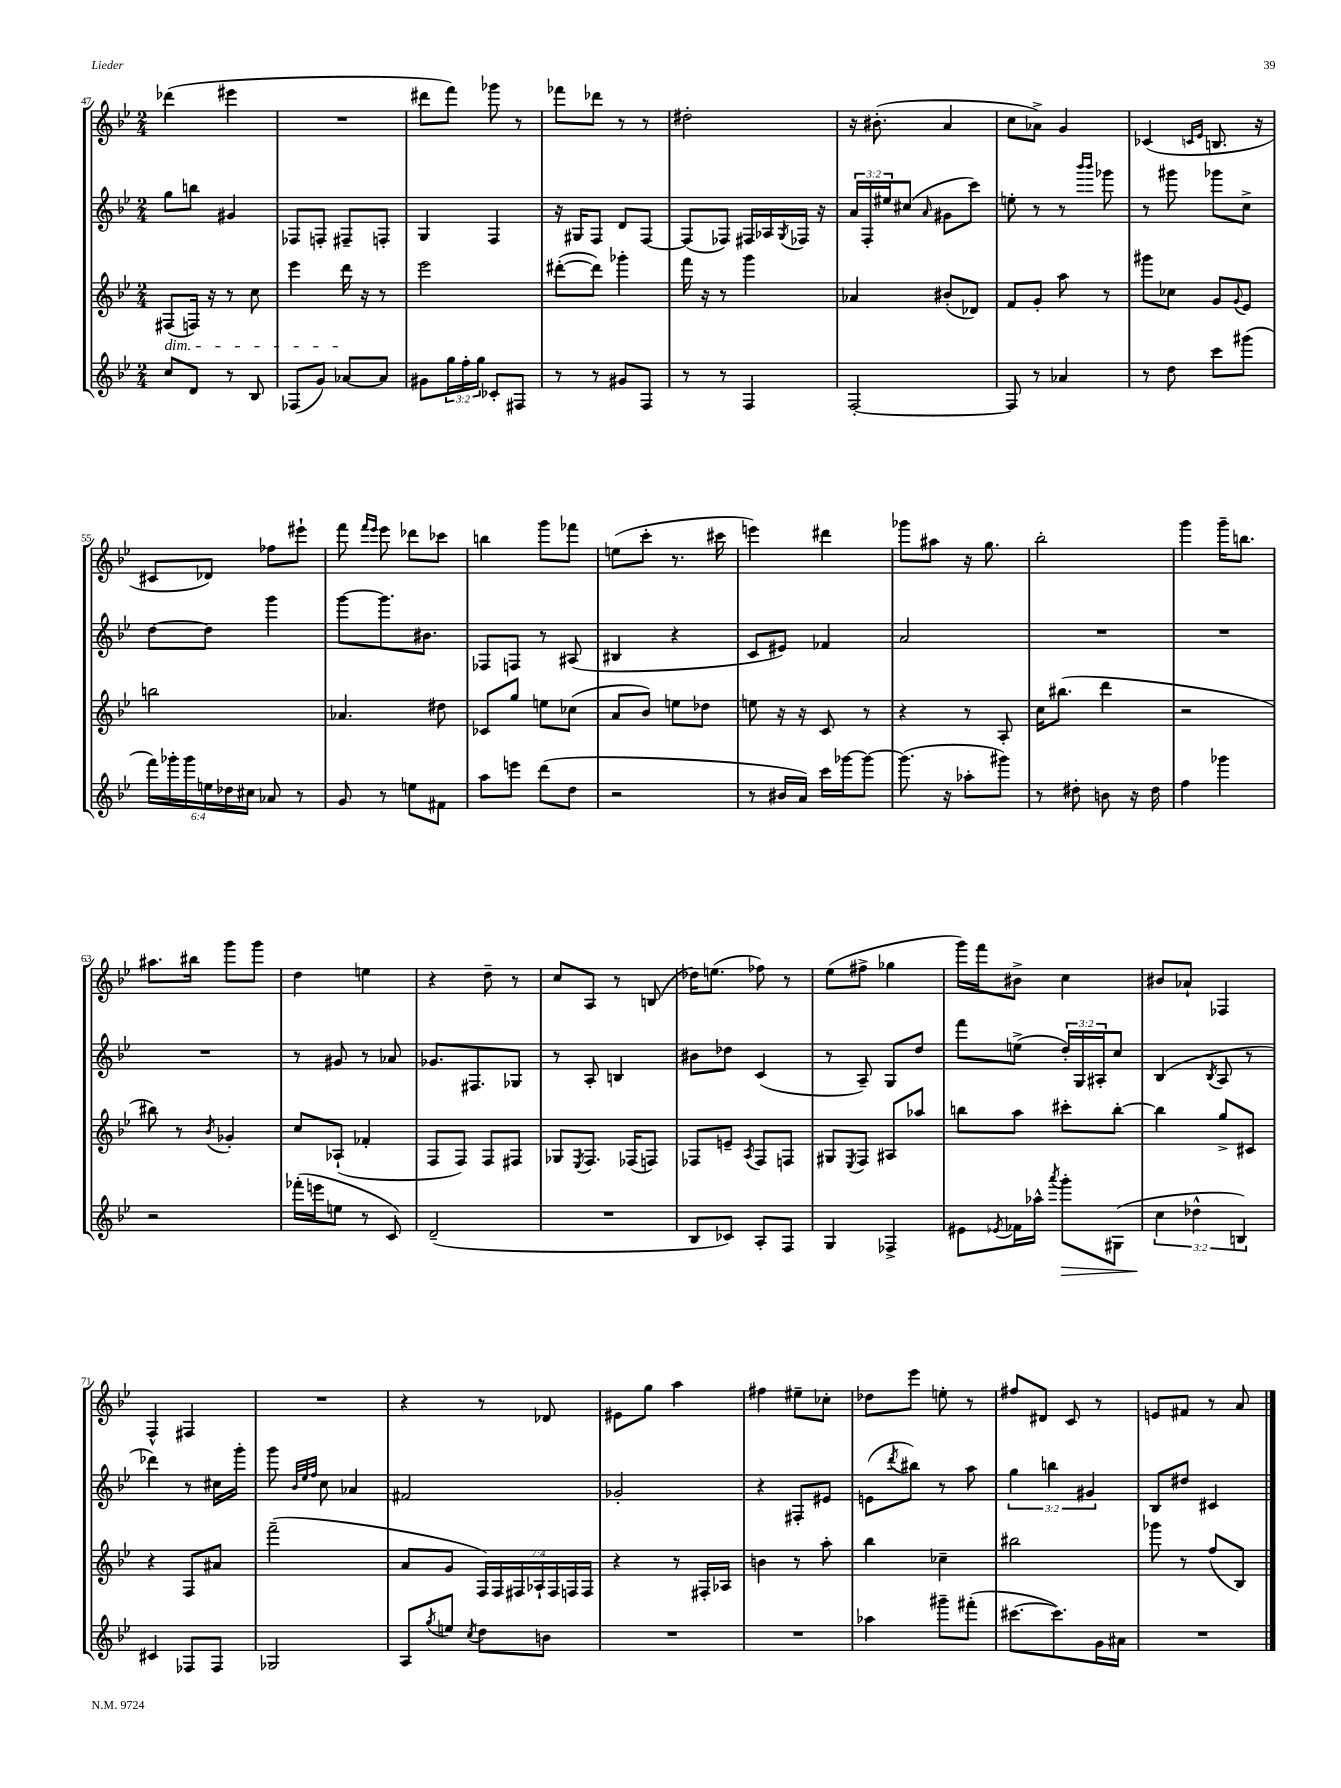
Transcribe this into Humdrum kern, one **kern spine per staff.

**kern	**kern	**kern	**kern
*staff4	*staff3	*staff2	*staff1
*clefG2	*clefG2	*clefG2	*clefG2
*k[b-e-]	*k[b-e-]	*k[b-e-]	*k[b-e-]
*M2/4	*M2/4	*M2/4	*M2/4
8cc	(8F#	8gg	(4ddd-
8d	16F)	8bb	.
.	16r	.	.
8r	8r	4g#	4eee#
8B-	8cc	.	.
=	=	=	=
(8F-	4eee-	8F-	2r
8g)	.	8F'	.
[8a-	16ddd	8F#~	.
.	16r	.	.
8a-]	8r	8F'	.
=	=	=	=
8g#	2eee-	4G	8ddd#
24gg	.	.	8fff)
24ff'	.	.	.
24gg	.	.	.
8c-'	.	4F	8ggg-
8F#	.	.	8r
=	=	=	=
8r	([8ddd#'	16r	8fff-
.	.	16G#	.
8r	8ddd#])	8F	8ddd-
8g#	4ggg-'	8d	8r
8F	.	[8F	8r
=	=	=	=
8r	16fff	(8F]	2dd#'
.	16r	.	.
8r	8r	8F-)	.
4F	4ggg	16F#	.
.	.	16A-	.
.	.	8qG	.
.	.	16F-	.
.	.	16r	.
=	=	=	=
[2F'	4a-	24a	16r
.	.	24F'	.
.	.	.	(8.b#'
.	.	24ee#	.
.	.	(8cc#	.
.	.	16qqa	.
.	(8b#'	8g#	4a
.	8d-)	8ccc)	.
=	=	=	=
8F]	8f	8ee'	8cc
8r	8g'	8r	8a-^)
4a-	8aa	8r	4g
.	.	16qqbbb-	.
.	.	16qqbbb-	.
.	8r	8ggg-	.
=	=	=	=
8r	8ggg#	8r	(4c-
8dd	8cc-	8ggg#	.
.	.	.	16qqc
.	.	.	16qqe-
8ccc	8g	8ggg-	8.B
.	8qqg	.	.
(8ggg#	8e-	8cc^	.
.	.	.	16r
=	=	=	=
24fff)	2bb	[8dd	8c#
24ggg-'	.	.	.
24ggg-	.	.	.
24ee	.	8dd]	8d-)
24dd-	.	.	.
24cc#	.	.	.
8a-	.	4ggg	8ff-
8r	.	.	8eee#`
=	=	=	=
8g	4.a-	[8ggg	8fff
.	.	.	16qqfff
.	.	.	16qqeee-
8r	.	8.ggg]	8eee-
8ee	.	.	8ddd-
.	.	8.b#	.
8f#	8dd#	.	8ccc-
=	=	=	=
8aa	8c-	8F-	4bb
8eee	8gg	8F	.
(8ddd	8ee	8r	8ggg
8dd	(8cc-	(8A#	8fff-
=	=	=	=
2r	8a	4B#	(8ee
.	8b-)	.	8ccc'
.	8ee	4r	8.r
.	8dd-	.	.
.	.	.	16ccc#
=	=	=	=
8r	8ee	8c	4eee)
16b#	16r	8e#)	.
16a)	16r	.	.
16ccc	8c	4f-	4ddd#
[16ggg-	.	.	.
8ggg-_	8r	.	.
=	=	=	=
(8.ggg-]	4r	2a	8ggg-
.	.	.	8aa#
16r	.	.	.
8aa-'	8r	.	16r
.	.	.	8.gg
8ggg#)	8A'	.	.
=	=	=	=
8r	16cc	2r	2bb-'
.	(8.bb#	.	.
8dd#'	.	.	.
8b	4ddd	.	.
16r	.	.	.
16dd#	.	.	.
=	=	=	=
4ff	2r	2r	4ggg
4ggg-	.	.	16ggg~
.	.	.	8.bb
=	=	=	=
2r	8bb#)	2r	8.aa#
.	8r	.	.
.	.	.	16bb#
.	8qb-	.	.
.	4g-'	.	8ggg
.	.	.	8ggg
=	=	=	=
(16fff-'	8cc	8r	4dd
16eee	.	.	.
8ee	(8A-`	8g#	.
8r	4f-'	8r	4ee
8c)	.	8a-	.
=	=	=	=
(2d~	8F	8.g-	4r
.	8F)	.	.
.	.	8.F#	.
.	8F	.	8dd~
.	8F#	8G-	8r
=	=	=	=
2r	8G-	8r	8cc
.	8qE-	.	.
.	8.F	8A'	8A
.	.	4B	8r
.	(16F-	.	.
.	8F)	.	(8B
=	=	=	=
8B-	8F-	8b#	16dd-)
.	.	.	(8.ee
8c-)	8e~	8dd-	.
.	8qA	.	.
8A'	8F-	(4c	8ff-)
8F	8F	.	8r
=	=	=	=
4G	8G#	8r	(8ee-
.	8qE-	.	.
.	8F	8A~)	8ff#^
4F-^	8A#	8G	4gg-
.	8aa-	8dd	.
=	=	=	=
8e#	8bb	8fff	16ggg)
.	.	.	16fff
8qe-	.	.	.
16f-	8aa	(8ee^	8b#^
16aa-^^	.	.	.
8qaaa	.	.	.
8ggg'	8ccc#'	24dd')	4cc
.	.	24G	.
.	.	24A#'	.
(8G#	[8bb'	8cc	.
=	=	=	=
6cc	4bb]	(4B-	8b#
.	.	.	8a-`
6dd-^^	.	.	.
.	.	8qB-	.
.	8gg^	8A	4F-
6B)	.	.	.
.	8c#	8r	.
=	=	=	=
4c#	4r	4ddd-)	4F^^
8F-	8F	8r	4F#
8F-	8a#	16cc#	.
.	.	16ggg'	.
=	=	=	=
2G-	(2fff~	8ggg	2r
.	.	32qqb-	.
.	.	32qqee-	.
.	.	32qqff	.
.	.	8cc	.
.	.	4a-	.
=	=	=	=
8A	8a	2f#	4r
8qgg	.	.	.
8ee	8g	.	.
8qcc	.	.	.
8dd	28F)	.	8r
.	28F	.	.
.	28F#	.	.
.	28A-`	.	.
8b	.	.	8d-
.	28F#	.	.
.	28F	.	.
.	28F	.	.
=	=	=	=
2r	4r	2g-'	8e#
.	.	.	8gg
.	8r	.	4aa
.	16F#'	.	.
.	16A-	.	.
=	=	=	=
2r	4b	4r	4ff#
.	8r	8F#'	8ee#~
.	8aa'	8e#	8cc-'
=	=	=	=
4aa-	4bb-	(8e	8dd-
.	.	8qddd	.
.	.	8bb#)	8eee-
8ggg#~	4cc-~	8r	8ee'
(8fff#'	.	8aa	8r
=	=	=	=
[8.ccc#	2bb#	6gg	8ff#
.	.	.	8d#
.	.	6bb	.
8.ccc#])	.	.	.
.	.	.	8c
.	.	6g#	.
16g	.	.	8r
16a#	.	.	.
=	=	=	=
2r	8ggg-	8B-	8e
.	8r	8dd#	8f#
.	(8ff	4c#	8r
.	8B-)	.	8a
==	==	==	==
*-	*-	*-	*-
